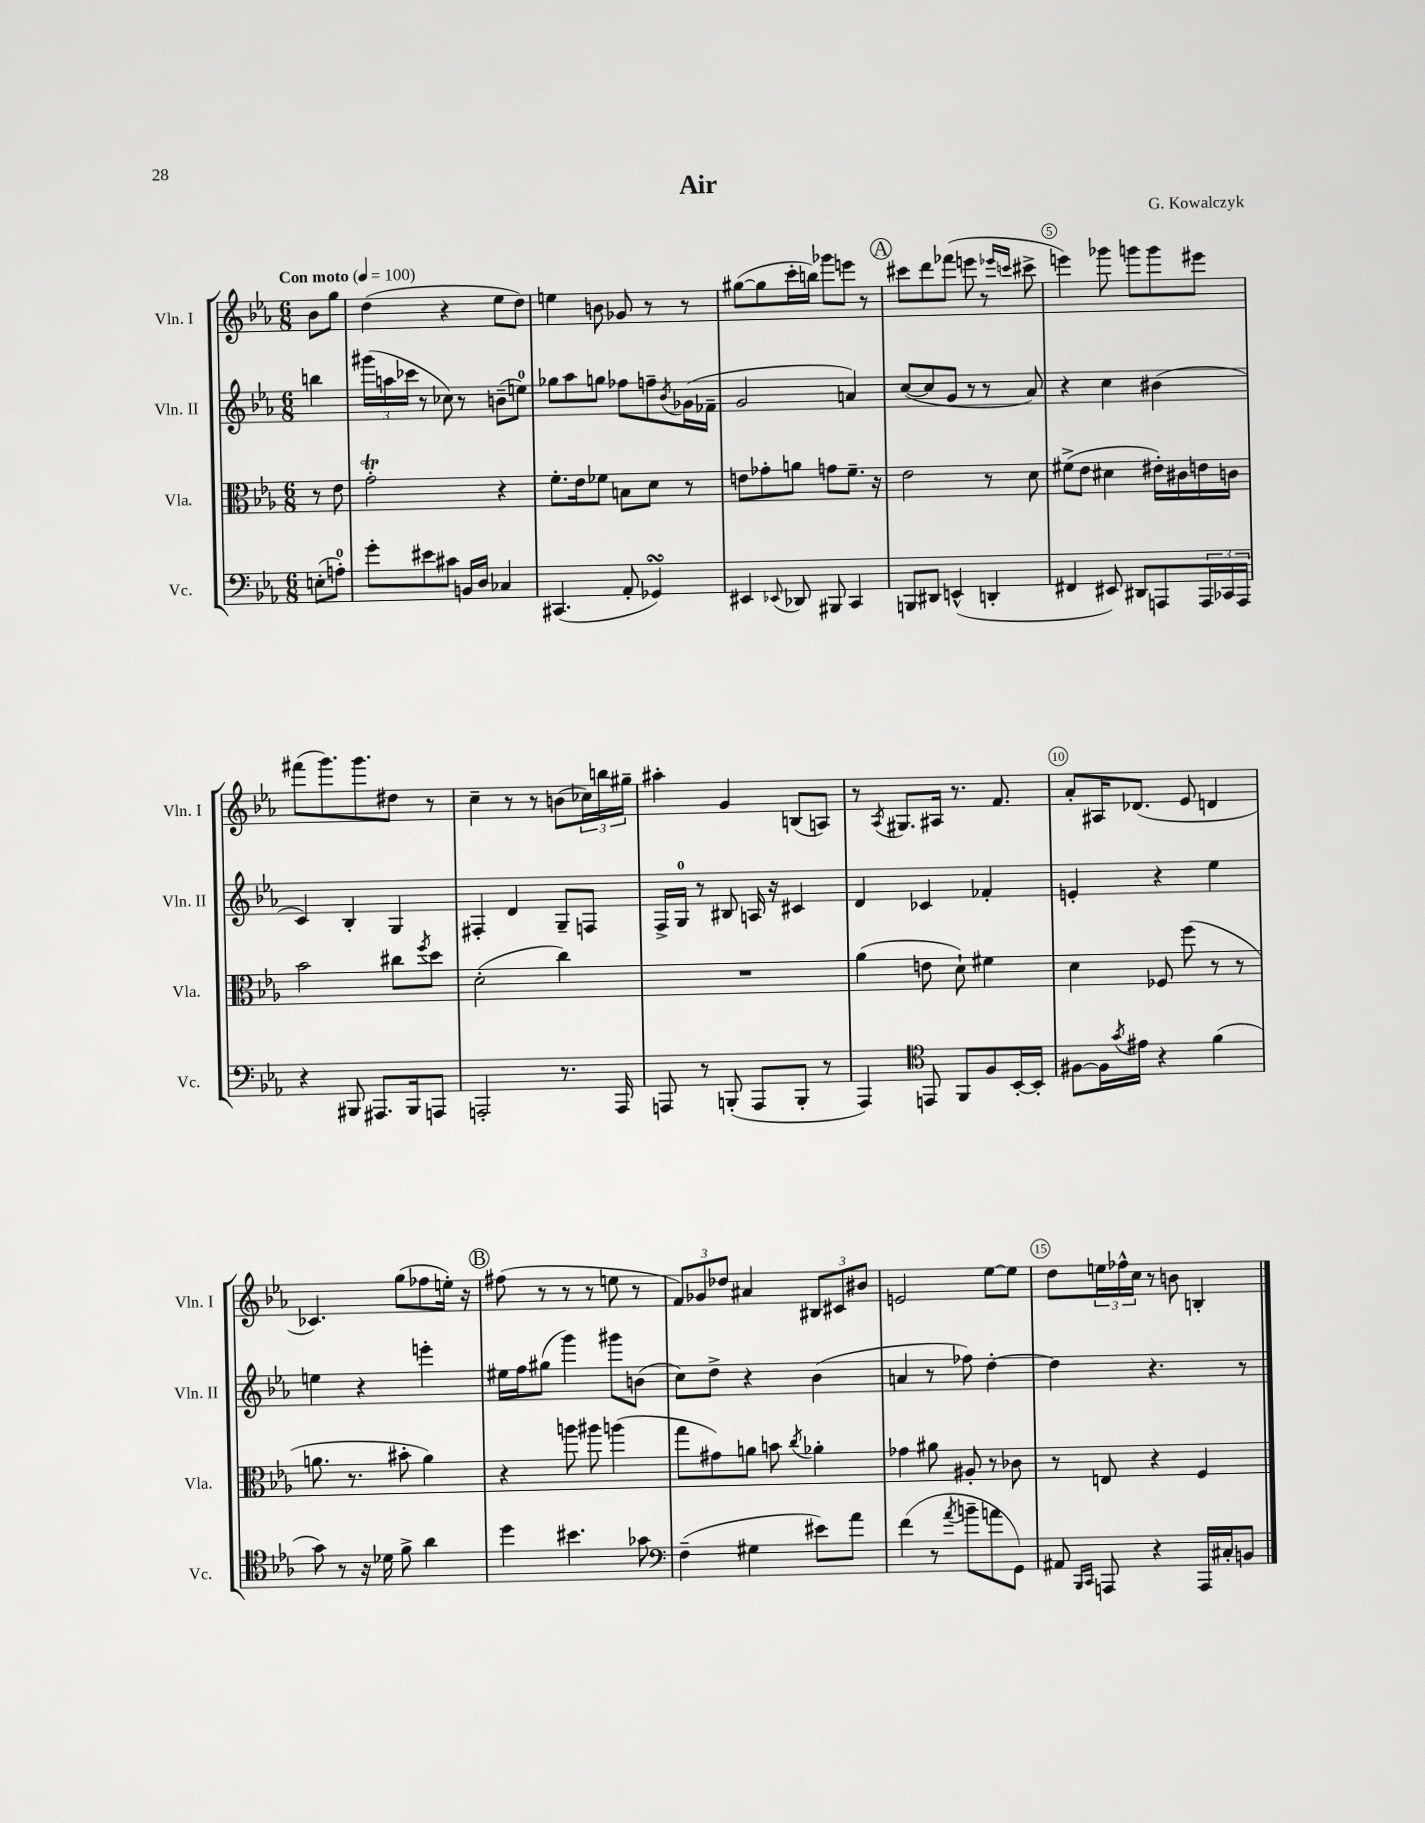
\header { title = "Air" composer = "G. Kowalczyk" }
<<
\new StaffGroup <<
\new Staff = "s0" \with { instrumentName = "Vln. I" shortInstrumentName = "Vln. I" } {
    \clef treble \key ees \major \numericTimeSignature \time 6/8 \partial 4 \tempo "Con moto" 4 = 100
    bes'8 g''8 |
    d''4( r4 ees''8 d''8) |
    e''4 b'8 ges'8 r8 r8 |
    gis''8~( gis''8 c'''16-. b''16) ges'''8 e'''8 r8 |
    \mark \markup { \circle "A" } cis'''8 d'''8 fes'''8( e'''8 r8 \grace { ees'''16 c'''16 } cis'''8-> |
    e'''4) ges'''8 g'''8 g'''8 eis'''8 |
    fis'''8( g'''8.) g'''8. dis''8 r8 |
    c''4-- r8 r8 b'8( \tuplet 3/2 { ces''16) b''16 gis''16-- } |
    ais''4-. g'4 b8( a8) |
    r8 \acciaccatura { aes8 } gis8. ais16 r8. f'8. |
    aes'8-. ais16 des'8.( ees'8 d'4 |
    ces'4.) g''8( fes''8 e''16-.) r16 |
    \mark \markup { \circle "B" } fis''8( r8 r8 r8 e''8 r8 |
    \tuplet 3/2 { f'8) ges'8 des''8 } ais'4 \tuplet 3/2 { bis8 cis'8 bis'8 } |
    e'2 ees''8~ ees''8 |
    d''8 \tuplet 3/2 { e''16 fes''16-^ c''16 } r8 b'8 b4-. \bar "|." |
}
\new Staff = "s1" \with { instrumentName = "Vln. II" shortInstrumentName = "Vln. II" } {
    \clef treble \key ees \major \numericTimeSignature \time 6/8 \partial 4
    b''4 |
    \tuplet 3/2 { gis'''16( a''16 ces'''16 } r8 ces''8) r8 b'8--( e''8-0) |
    ges''8 aes''8 g''8 fes''8 f''8-- \acciaccatura { bes'8 } ges'16( fes'16-- |
    g'2 a'4) |
    \mark \markup { \circle "A" } c''8~( c''8 g'8 r8 r8 aes'8) |
    r4 c''4 bis'4( |
    c'4) bes4-. g4 |
    fis4-. d'4 g8-- f8 |
    f16-> g16-0 r8 bis8 a16 r16 cis'4 |
    d'4 ces'4 fes'4-. |
    e'4-. r4 ees''4 |
    e''4 r4 e'''4-. |
    \mark \markup { \circle "B" } eis''16 f''16 gis''8( g'''4) gis'''8 b'8( |
    c''8) d''8-> r4 bes'4( |
    a'4 r8 fes''8) d''4~-. |
    d''4 r4. r8 \bar "|." |
}
\new Staff = "s2" \with { instrumentName = "Vla." shortInstrumentName = "Vla." } {
    \clef alto \key ees \major \numericTimeSignature \time 6/8 \partial 4
    r8 ees'8 |
    g'2-.\trill r4 |
    f'8.-. ees'16 fes'8 b8 d'8 r8 |
    e'8 ges'8-. a'8 g'8 f'8.-- r16 |
    \mark \markup { \circle "A" } ees'2 r8 d'8 |
    fis'8->( ees'8 dis'4 eis'16-.) cis'16 e'16 c'16 |
    bes'2 cis''8 \acciaccatura { f''8 } d''8 |
    d'2-.( c''4) |
    R2. |
    aes'4( e'8 d'8-!) fis'4 |
    d'4 fes8 f''8( r8 r8 |
    a'8. r8. bis'8-. a'4) |
    \mark \markup { \circle "B" } r4 a''8 ais''8 a''4( |
    g''8 gis'8) a'8 b'8 \acciaccatura { c''8 } aes'4-. |
    ges'4 ais'8 ais8-. r8 ces'8 |
    r8 e8 r4 f4 \bar "|." |
}
\new Staff = "s3" \with { instrumentName = "Vc." shortInstrumentName = "Vc." } {
    \clef bass \key ees \major \numericTimeSignature \time 6/8 \partial 4
    e8-.( a8-0-.) |
    g'8-. eis'8 cis'8 b,16 d16 ces4 |
    cis,4.( aes,8-. ges,4\turn) |
    eis,4 \appoggiatura { ees,8 } des,8 bis,,8 c,4 |
    \mark \markup { \circle "A" } b,,8 dis,8 e,4-^( d,4-. |
    fis,4 eis,8) dis,8 a,,8 \tuplet 3/2 { a,,16 ces,16 a,,16 } |
    r4 bis,,8 ais,,8. bis,,16 a,,8 |
    a,,2-. r8. a,,16 |
    a,,8 r8 b,,8-.( a,,8 b,,8-. r8 |
    aes,,4) \clef tenor e,8 f,8 f8 bes,16~-. bes,16-. |
    fis8~ fis16 \acciaccatura { g'8 } eis'16 r4 f'4( |
    g'8) r8 r16 des'16 f'8-> aes'4 |
    \mark \markup { \circle "B" } d''4 bis'4. ges'8 |
    \clef bass f4--( gis4 eis'8) aes'8 |
    f'4( r8 \acciaccatura { aes'8 } b'8-- a'8 g,8) |
    ais,8 \grace { bes,,16 c,16 } a,,8 r4 a,,16 cis16-. b,8 \bar "|." |
}
>>
>>
\layout { \context { \Score \override BarNumber.break-visibility = ##(#f #t #t) barNumberVisibility = #(every-nth-bar-number-visible 5) \override BarNumber.stencil = #(make-stencil-circler 0.1 0.3 ly:text-interface::print) } }
